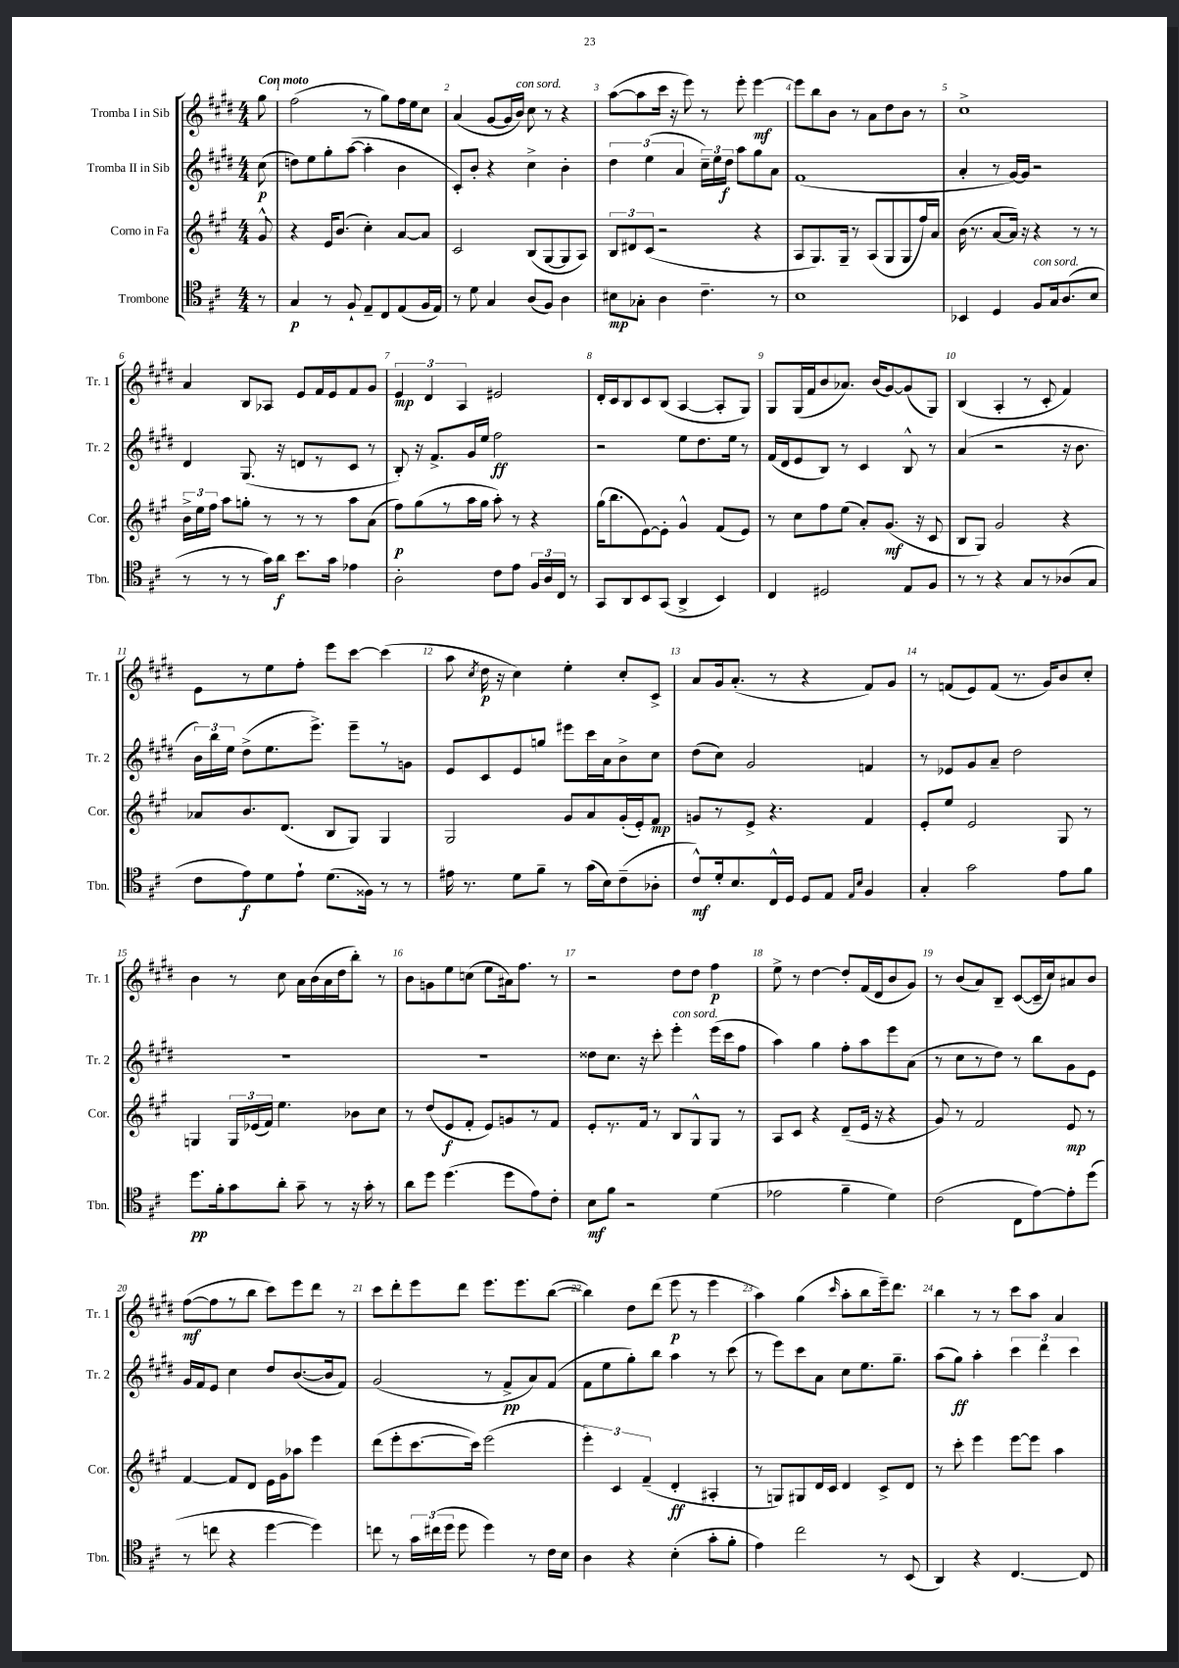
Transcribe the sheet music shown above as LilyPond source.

<<
\new StaffGroup <<
\new Staff = "s0" \with { instrumentName = "Tromba I in Sib" shortInstrumentName = "Tr. 1" } {
    \clef treble \key e \major \numericTimeSignature \time 4/4 \partial 8 \tempo "Con moto"
    \autoBeamOff gis''8 |
    fis''2( r8 gis''8[) fis''16 e''16 cis''8] |
    a'4( gis'8[~ gis'16 b'16]^\markup { \italic "con sord." }) cis''8 r8 r4 |
    a''8[~( a''8 cis'''16] r16 e'''8) r8 e'''8-. e'''4~\mf |
    e'''8[ b''8 b'8] r8 a'8[ dis''8 b'8] r8 |
    cis''1-> |
    a'4 b8[ aes8] e'8[ fis'16 e'16 fis'8 gis'8] |
    \tuplet 3/2 { e'4\mp dis'4 a4 } eis'2 |
    dis'16[-. cis'16 b8 cis'8 b8]( a4~ a8[-. gis8]) |
    gis8[ gis16( fis'16 b'8 aes'8.]) b'16[( gis'8~) gis'8( gis8]) |
    b4( a4-. r8 cis'8-. fis'4) |
    e'8[ r8 e''8 fis''8]-. e'''8[ cis'''8]~ cis'''4( |
    a''8 \acciaccatura { cis''8 } dis''16\p r16 cis''4) e''4-. cis''8[-. cis'8]-> |
    a'8[ gis'16 a'8.]-.( r8 r4 fis'8[) gis'8] |
    r8 f'8[( e'8) f'8]( r8. gis'16[) b'8 cis''8]-. |
    b'4 r8 cis''8 a'16[ b'16( a'16 dis''16 b''8]-.) r8 |
    b'8[ g'8 e''8 c''8]( e''8[ ais'16) fis''8.] r8 |
    r2 dis''8[ dis''8] fis''4\p |
    e''8-> r8 dis''4~ dis''8[-. fis'16( dis'16 b'8 gis'8]) |
    r8 b'8[( a'8) b8]-- cis'8[~( cis'16-- cis''16) ais'8 b'8] |
    fis''8[~\mf( fis''8 r8 b''8] cis'''8[) e'''8 dis'''8] r8 |
    cis'''8[ dis'''8-. e'''8 dis'''8] e'''8.[ e'''8. b''8]~( |
    b''4) dis''8[ dis'''8]( e'''8\p r8 e'''4 |
    a''4) gis''4( \grace { cis'''16 } a''8[-. b''8 e'''16--) dis'''8.] |
    b''4 r8 r8 cis'''8[ a''8] a'4 \bar "|." |
}
\new Staff = "s1" \with { instrumentName = "Tromba II in Sib" shortInstrumentName = "Tr. 2" } {
    \clef treble \key e \major \numericTimeSignature \time 4/4 \partial 8
    \autoBeamOff cis''8\p( |
    d''8[) e''8 gis''8-. a''8]~( a''4-. b'4 |
    cis'8[-.) b'8]-. r4 cis''4-> b'4-. |
    \tuplet 3/2 { dis''4 e''4( a'4 } \tuplet 3/2 { cis''16[--) e''16 dis''16]\f } a''8[ gis''8 a'8] |
    fis'1( |
    a'4-. r8 gis'16[~) gis'16] r2 |
    dis'4 gis8.( r16 d'8[ r8 cis'8] r8 |
    b8-.) r16 fis'8.[-> gis'16 e''16] fis''2\ff |
    r2 e''8[ dis''8. e''16] r8 |
    fis'16[( dis'16 e'8 b8]) r8 cis'4 b8-^ r8 |
    a'4( r2 r16 b'8. |
    \tuplet 3/2 { b'16[) b''16 e''16] } dis''8[->( e''8. e'''8.]->) e'''8[-- r8 g'8] |
    e'8[ cis'8 e'8 g''8] eis'''8[ cis'''16 a'16 b'8-> cis''8] |
    dis''8[( cis''8]) gis'2 f'4 |
    r8 ees'8[ gis'8 a'8]-- dis''2 |
    R1 |
    R1 |
    disis''8[ cis''8.] r16 cis'''8-. e'''4-.^\markup { \italic "con sord." } e'''16[( cis'''16 fis''8] |
    a''4) gis''4 fis''8[-. a''8 e'''8 a'8]( |
    r8 cis''8[ r8 dis''8]) r8 b''8[ gis'8 e'8] |
    gis'16[ fis'16 e'8] cis''4 dis''8[ b'8.~( b'16 fis'8]) |
    gis'2( r8 fis'8[->\pp a'8) fis'8]( |
    fis'8[ e''8 gis''8-.) b''8] a''4 r8 cis'''8( |
    r8 e'''8[) cis'''8 a'8] cis''8[ e''8. gis''8.]-- |
    a''8[( gis''8]\ff) a''4-. \tuplet 3/2 { cis'''4 dis'''4 cis'''4 } \bar "|." |
}
\new Staff = "s2" \with { instrumentName = "Corno in Fa" shortInstrumentName = "Cor." } {
    \clef treble \key a \major \numericTimeSignature \time 4/4 \partial 8
    \autoBeamOff gis'8-^ |
    r4 e'16[ b'8.]( cis''4-.) a'8[~ a'8] |
    cis'2 b8[( gis8~ gis8 a8]) |
    \tuplet 3/2 { b8[ dis'8 cis'8]( } r2 r4 |
    a8[ gis8.) gis16]-- r8 a8[( gis8 gis8 fis''16) a'16] |
    b'16( r8. a'8[~ a'16]) r16 r4 r8 r8 |
    \tuplet 3/2 { b'16[-> e''16 fis''16] } a''8[ g''8]-. r8 r8 r8 a''8[ a'8]( |
    fis''8[\p) gis''8( r8 a''16 gis''16] a''8-.) r8 r4 |
    gis''16[( b''8. e'8~) e'8]-. gis'4-^ fis'8[( e'8]) |
    r8 cis''8[ fis''8 e''8]( a'8[-.) gis'8.]\mf( r16 cis'8 |
    b8[ gis8]) gis'2 r4 |
    aes'8[ b'8. d'8.]( b8[ gis8]) gis4 |
    gis2 gis'8[ a'8 gis'16-.( e'16-.) fis'8]\mp |
    g'8[ r8 e'8]-> r4. fis'4 |
    e'8[-. e''8] e'2 gis8 r8 |
    g4 \tuplet 3/2 { g16[ ees'16( fis'16]) } e''4. bes'8[ cis''8] |
    r8 d''8[( e'8\f fis'8]-. e'8[) g'8 r8 fis'8] |
    e'8[-. r8. fis'16] r8 b8[ gis8-^ gis8] r8 |
    a8[ cis'8] r4 d'8[--( e'16] r16 r4 |
    gis'8) r8 fis'2 e'8\mp r8 |
    fis'4~ fis'8[ d'8] e'16[ gis'16 aes''8] e'''4 |
    d'''8[( e'''8-. cis'''8.~ cis'''16]) e'''2( |
    \tuplet 3/2 { e'''4-.) cis'4 fis'4--( } d'4-.\ff ais4-. |
    r8 g8[) gis8 d'16 cis'16] d'4 cis'8[-> d'8] |
    r8 cis'''8-. e'''4 e'''8[~ e'''8] a''4 \bar "|." |
}
\new Staff = "s3" \with { instrumentName = "Trombone" shortInstrumentName = "Tbn." } {
    \clef tenor \key d \major \numericTimeSignature \time 4/4 \partial 8
    \autoBeamOff r8 |
    g4\p r8 fis8-! e8[-- cis8 e8( fis16 e16]) |
    r8 d'8 g4 a8[( fis8]) a4 |
    bis8[\mp ges8]-. a4 cis'4.-- r8 |
    b1 |
    bes,4 d4 fis8[^\markup { \italic "con sord." } g16 a8.( b8] |
    r8 r8 r8 g'16[) a'16]\f b'8.[ g'16] ees'4 |
    a2-. cis'8[ e'8] \tuplet 3/2 { fis16[ a16 cis16] } r8 |
    g,8[ a,8 b,8 g,8]( a,4-> b,4) |
    cis4 dis2 e8[ fis8] |
    r8 r8 r4 g8[ r8 aes8( g8] |
    cis'8[ e'8\f) d'8 e'8]-! d'8.[( fisis16]) r8 r8 |
    eis'16 r8. d'8[ fis'8]-- r8 g'16[( b16) cis'8--( aes8]-. |
    cis'8[-^\mf) d'16-. b8. cis16-^ d16] d8[ e8] \grace { e16[ b16] } fis4 |
    g4-. g'2 e'8[ fis'8] |
    d''8.[\pp fis'16-. g'8 a'8]-. g'8-- r8 r16 g'16-. r8 |
    a'8[ d''8] d''4.( d''8[ e'8) cis'8]-. |
    b8[\mf fis'8] r2 d'4( |
    ees'2 fis'4-- d'4) |
    cis'2( cis8[ e'8~) e'8-. d''8]( |
    r8 c''8 r4 d''4~ d''4) |
    c''8 r8 \tuplet 3/2 { g'16[ cis''16( d''16] } d''8 d''4) r8 cis'16[ b16] |
    a4 r4 b4-.( g'8[-. fis'8]-. |
    e'4) cis''2 r8 b,8( |
    a,4) r4 cis4.~ cis8 \bar "|." |
}
>>
>>
\layout { \context { \Score \override BarNumber.break-visibility = ##(#f #t #t) barNumberVisibility = #all-bar-numbers-visible } }
